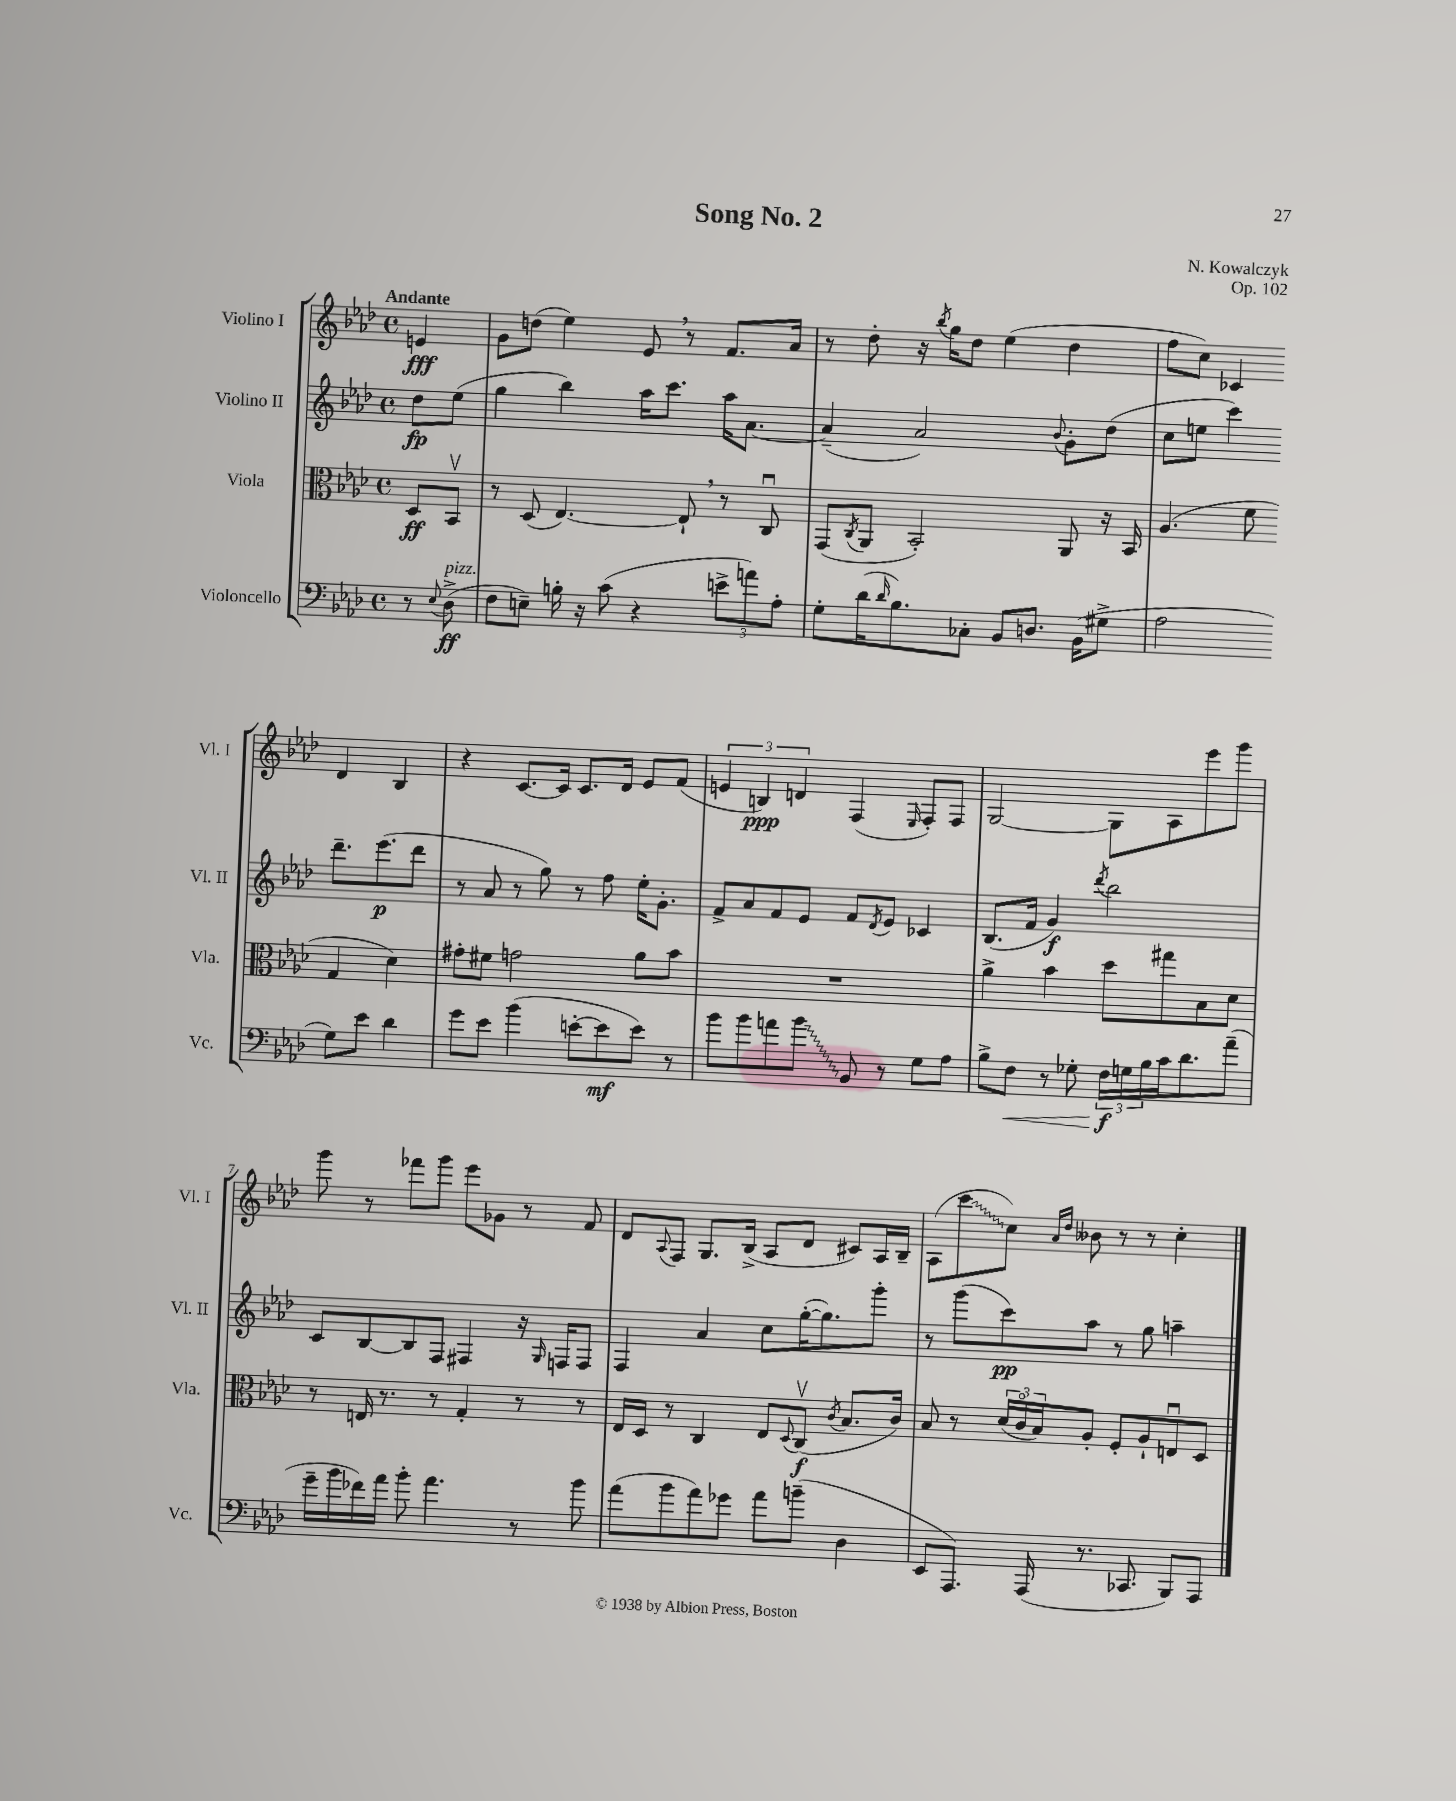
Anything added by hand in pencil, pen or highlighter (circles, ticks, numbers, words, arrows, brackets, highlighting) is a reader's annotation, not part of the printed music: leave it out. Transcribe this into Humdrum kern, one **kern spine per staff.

**kern	**kern	**kern	**kern
*staff4	*staff3	*staff2	*staff1
*clefF4	*clefC3	*clefG2	*clefG2
*k[b-e-a-d-]	*k[b-e-a-d-]	*k[b-e-a-d-]	*k[b-e-a-d-]
*M4/4	*M4/4	*M4/4	*M4/4
*met(c)	*met(c)	*met(c)	*met(c)
8r	8D-/L	8dd-\L	4e/
8qqE-/	.	.	.
(8D-^\	8BB-v/J	(8ee-\J	.
=	=	=	=
8F\L	8r	4gg\	8g\L
8E~\J)	(8D-/	.	(8dd\J
16B'\	[4.E-/)	4bb-\)	4ee-\)
16r	.	.	.
(8c\	.	.	.
4r	.	16aa-\LK	8e-/
.	.	8.ccc\J	.
.	8E-`/]	.	8r
12e^\L	8r	16aa-\LK	8.f/L
.	.	[8.a-\J	.
12a\)	.	.	.
.	8Cu/	.	.
12A-'\J	.	.	.
.	.	.	16a-/Jk
=	=	=	=
8G'\L	(8GG/L	(4a-~/]	8r
.	8qC/	.	.
(16d-\K	8AA-/J	.	8dd-'\
16qqd-/	.	.	.
8.B-\)	.	.	.
.	2BB-'/)	2a-/)	16r
.	.	.	8qbb-/
.	.	.	16gg\LK
8C-'\J	.	.	8dd-\J
8BB-/L	.	.	(4ee-\
8.D/J	.	.	.
.	.	8qqb-/	.
.	8AA-/	8g'\L	4dd-\
(16BB-\LK	.	.	.
8G#^\J	16r	(8dd-\J	.
.	16BB-/	.	.
=	=	=	=
2A-\	(4.A-/	8cc\L	8ff\L
.	.	8ee\J	8cc\J)
.	.	4ccc\)	4c-/
.	8f\	.	.
8G\L)	4G/	8.ddd-~\L	4d-/
8e-\J	.	.	.
.	.	(8.eee-\	.
4d-\	4d-\)	.	4B-/
.	.	8ddd-\J	.
=	=	=	=
8g\L	8g#'\L	8r	4r
8e-\J	8f#\J	8a-/	.
(4b-\	2g\	8r	[8.c/L
.	.	8gg\)	.
.	.	.	16c/]Jk
[8e'\L	.	8r	8.c/L
8e\]	.	8ff\	.
.	.	.	16d-/Jk
8e\J)	8a-\L	16ee-'\LK	8e-/L
.	.	8.g'\J	.
8r	8b-\J	.	(8f/J
=	=	=	=
8b-\L	1r	8f^/L	6e/
8b-\	.	8a-/	.
.	.	.	6B/)
8a\	.	8f/	.
.	.	.	6d/
8b-\J	.	8e-/J	.
8BB-/	.	8f/L	(4F/
.	.	8qd-/	.
8r	.	8e-/J	.
.	.	.	16qqE-/
8G\L	.	4c-/	8F'/L)
8A-\J	.	.	8F/J
=	=	=	=
8B-^\L	4a-^\	(8.B-/L	[2G/
8F\J	.	.	.
.	.	16f/Jk	.
8r	4b-\	4g/)	.
8G-'\	.	.	.
.	.	8qddd-/	.
24F\LL	8dd-\L	2bb-\	8G\]L
24G\	.	.	.
24B-\	.	.	.
16c\J	8gg#\	.	8A-\
8.d-\	.	.	.
.	8B-\	.	8eee-\
(8a-~\J	8d-\J	.	8ggg\J
=	=	=	=
16g~\LL	8r	8c/L	8ggg\
16b-\	.	.	.
16f-\)	16E/	[8B-/	8r
16a-\JJ	8.r	.	.
8b-'\	.	8B-/]	8fff-\L
4.a-\	8r	8F/J	8ggg\J
.	4G'/	4F#/	8eee-\L
.	.	.	8g-\J
8r	8r	16r	8r
.	.	16qqG/	.
.	.	16F/LK	.
8b-\	8r	8F/J	8f/
=	=	=	=
(8a-\L	16E-/LL	4F/	8d-/L
.	16D-/JJ	.	.
.	.	.	8qqA-/
8b-\	8r	.	8F/J
8a-\)	4C/	4a-/	8.G/L
8g-\J	.	.	.
.	.	.	(16B-^/Jk
8a-\L	8E-/L	8cc\L	8A-/L
.	8qqD-/	.	.
(8b~\J	(8Cv/J	([16gg'\K	8d-/J
.	.	8.gg\])	.
.	8qc/	.	.
4D-\	8.B-/L	.	8c#/L)
.	.	8ggg'\J	16A-/L
.	16c/Jk)	.	16B-~/JJ
=	=	=	=
8EE-/L	8B-/	8r	(8A-\L
8.AAA-/J)	8r	(8ggg\L	8ccc\
.	(24d-/LL	8ccc\)	8cc\J)
.	24co/	.	.
(16AAA-/	.	.	.
.	24B-/J)	.	.
.	.	.	16qqa-/LL
.	.	.	16qqdd-/JJ
8.r	8A-'/J	8aa-\J	8b--\
.	8F'/L	8r	8r
8.CC-/	.	.	.
.	8A-`/	8gg\	8r
8BBB-/L)	8Eu/	4aa~\	4cc'\
8AAA-/J	8D-/J	.	.
==	==	==	==
*-	*-	*-	*-
